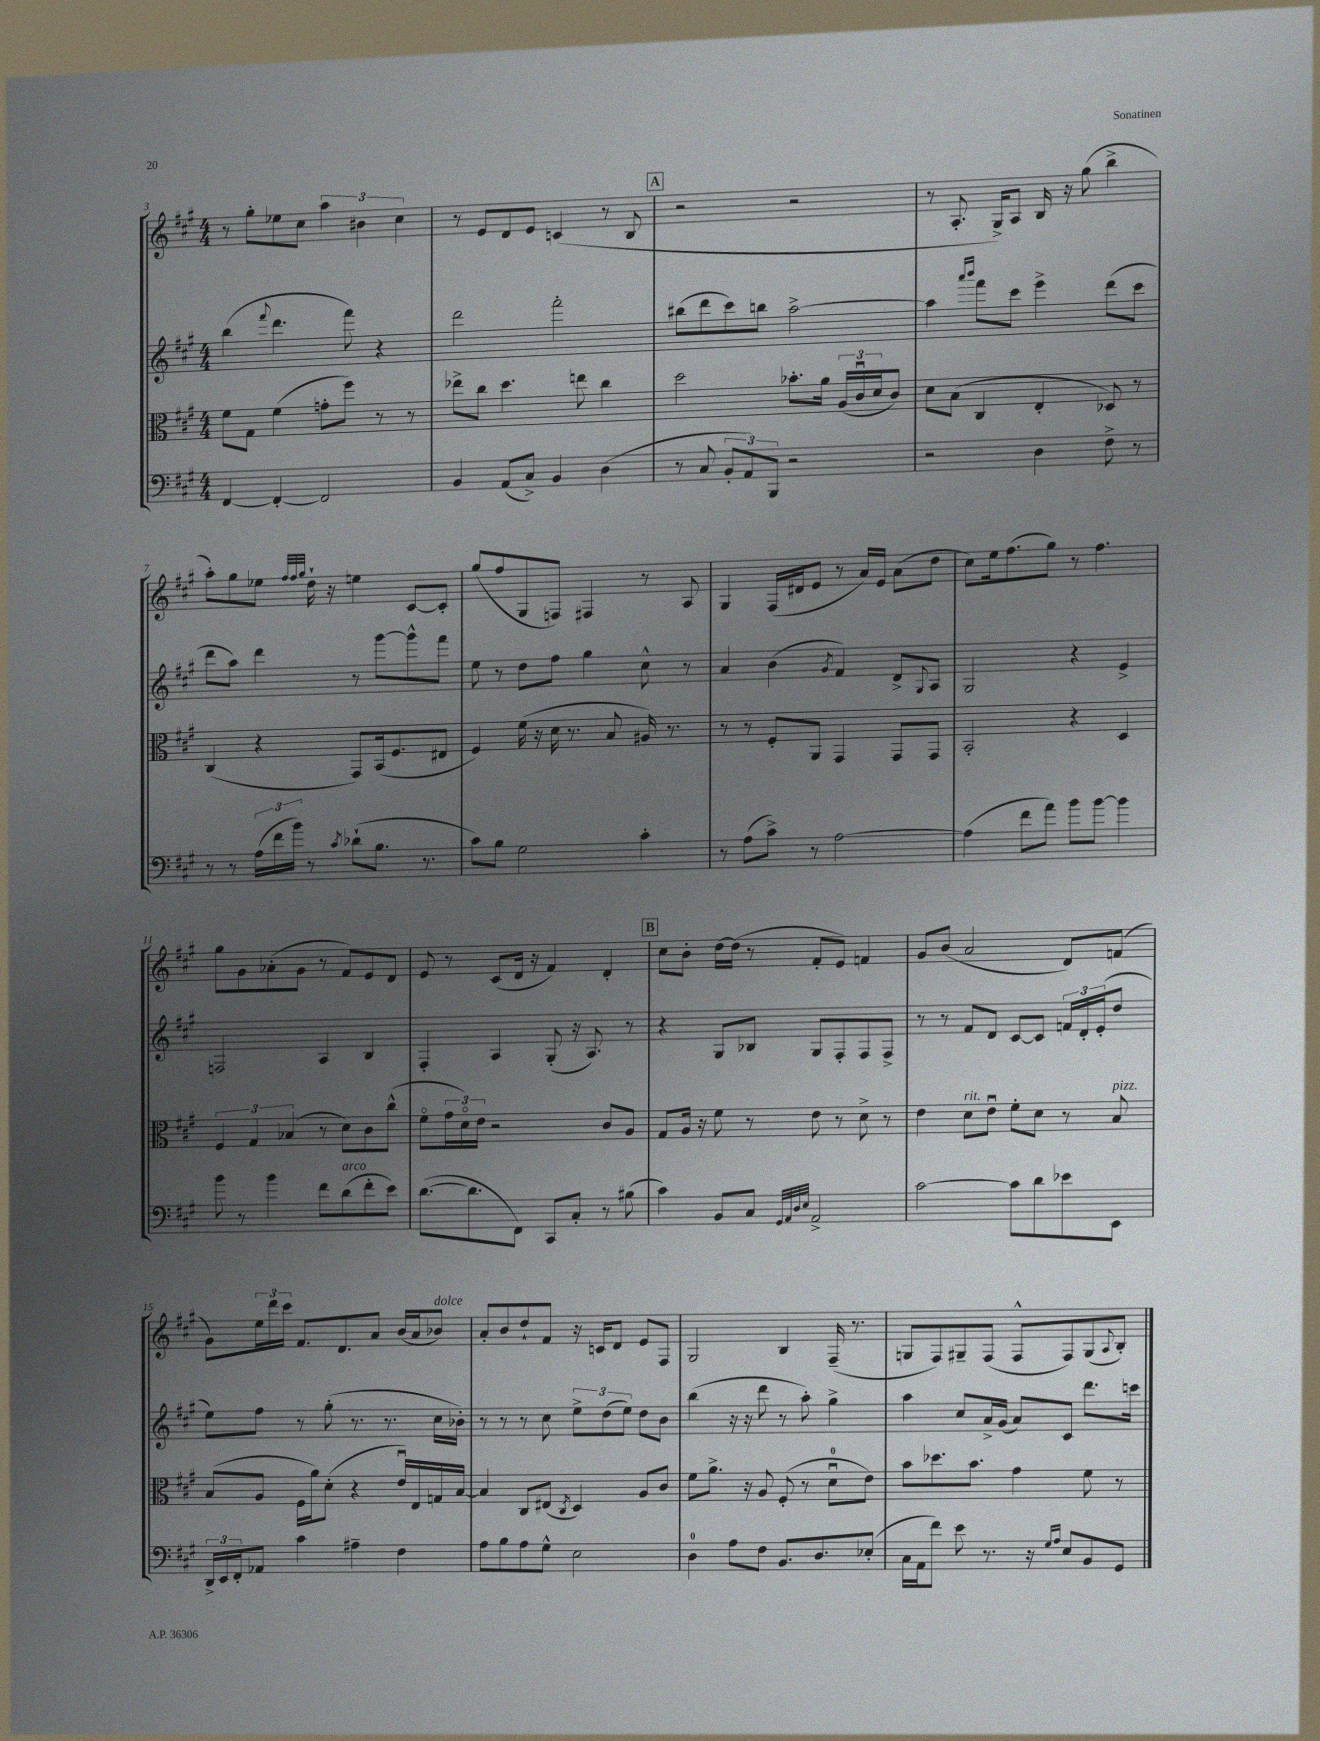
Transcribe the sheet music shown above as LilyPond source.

<<
\new StaffGroup <<
\new Staff = "s0" {
    \clef treble \key a \major \numericTimeSignature \time 4/4
    r8 gis''8-. ees''8 cis''8 \tuplet 3/2 { a''4 bis'4 cis''4 } |
    r8 e'8 d'8 e'8 c'4( r8 b8 |
    \mark \markup { \box "A" } r2 r2 |
    r8 a8.-. gis16->) a8 b16 r16 gis''8( b''4-> |
    a''8-.) gis''8 ees''8 \grace { fis''32 fis''32 gis''32 } d''16-! r16 e''4 cis'8~ cis'8-. |
    gis''8( fis''8 gis8 f8) fis4 r8 a8 |
    gis4 fis16( dis'16 e'8 r8 a'16) e'16 a'8( d''8 |
    cis''8) e''16 fis''8.( gis''8) r8 fis''4. |
    gis''8 gis'8 aes'8-.( gis'8 r8 fis'8) e'8 d'8 |
    e'8 r8 cis'8( d'16 r16 fis'4) d'4-. |
    \mark \markup { \box "B" } cis''8 b'8-. d''16~ d''16( r8 fis'8-. e'8) f'4 |
    gis'8 b'8( a'2 d'8) f'8( |
    gis'8) \tuplet 3/2 { e''16 d'''16 cis'''16 } fis'8. d'8. a'8 b'16( a'16 bes'8^\markup { \italic "dolce" }) |
    a'8-. b'8 d''8-! fis'8 r16 c'16 d'8 e'8 fis8 |
    gis2 b4 fis16--( r8. |
    g8 fis8) gis8-- fis8( fis8-^ fis8) gis8( \appoggiatura { a8 } b8-.) \bar "|." |
}
\new Staff = "s1" {
    \clef treble \key a \major \numericTimeSignature \time 4/4
    b''4( \appoggiatura { fis'''8 } d'''4. fis'''8) r4 |
    d'''2 fis'''2-. |
    \mark \markup { \box "A" } bis''8( d'''8 cis'''8) b''8 a''2~-> |
    a''4 \grace { a'''16 b'''16 } fis'''8 cis'''8 e'''4-> d'''8( cis'''8 |
    d'''8 a''8) d'''4 r8 gis'''8~ gis'''8-^ fis'''8 |
    e''8 r8 d''8 fis''8 gis''4 cis''8-^ r8 |
    a'4 b'4( \acciaccatura { gis'8 } fis'4) d'8-> \appoggiatura { gis8 } a8 |
    gis2 r4 e'4-> |
    f2 a4 b4 |
    fis4-. a4 gis8-.( r16 a8.) r8 |
    \mark \markup { \box "B" } r4 gis8 bes8 gis8 fis8-. fis8 fis8-> |
    r8 r8 fis'8 d'8 cis'8~ cis'8 \tuplet 3/2 { f'16 d'16-. e'16-.( } d''8 |
    e''8) fis''8 r8 gis''8-.( r8. r8. cis''16 bes'16-.) |
    r8 r8 r8 cis''8 \tuplet 3/2 { e''8-> d''8( e''8) } d''8 b'8 |
    b''4( r16 r16 d'''8 r8 a''8-.) gis''4-> |
    a''4 cis''8 a'16-> gis'16( a'8) cis'8 d'''8. c'''16 \bar "|." |
}
\new Staff = "s2" {
    \clef alto \key a \major \numericTimeSignature \time 4/4
    fis'8 gis8 fis'4( g'8-. fis''8) r8 r8 |
    ees''8-> cis''8 d''4. e''8 cis''4 |
    \mark \markup { \box "A" } d''2 bes'8.-. a'16 \tuplet 3/2 { a16( cis'16\downbow d'16 } cis'8) |
    d'8 b8( cis4 e4-. des8) r8 |
    cis4( r4 gis,8) b,16( fis8. eis8 |
    fis4) fis'16( r16 d'16 r8. b8 ais16) r8. |
    r8 r8 fis8-. a,8 gis,4 gis,8 gis,8 |
    b,2-. r4 d4 |
    \tuplet 3/2 { fis4 gis4 bes4( } r8 d'8) cis'8 cis''8-^( |
    fis'8\flageolet \tuplet 3/2 { gis'16 d'16\flageolet) e'16 } r2 cis'8 a8 |
    \mark \markup { \box "B" } gis8 a16 r16 fis'8 r8 e'8 r8 d'8-> r8 |
    e'4 d'8^\markup { \italic "rit." } e'8\downbow fis'8-. d'8 r8 b8^\markup { \italic "pizz." } |
    b8( a8 fis16 a'16) d'8-.( r4 e'16\downbow) e16 g16 b16~ |
    b4 cis8 eis8( \acciaccatura { cis8 } d4) a8 cis'8 |
    fis'8 a'8.-> r16 a8 fis8-.( r8 d'8-0\downbow e'8) |
    b'8 des''8. b'8. gis'4 fis'8 r8 \bar "|." |
}
\new Staff = "s3" {
    \clef bass \key a \major \numericTimeSignature \time 4/4
    fis,4~ fis,4~-. fis,2 |
    b,4 a,8( cis8->) b,4 d4( |
    \mark \markup { \box "A" } r8 cis8 \tuplet 3/2 { b,8-. a,8) b,,8 } r2 |
    r2 d4 fis8-> r8 |
    r8 r8 \tuplet 3/2 { a16( fis'16 b'16) } r8 \acciaccatura { cis'8 } des'8-!( b8. r8. |
    cis'8) b8 gis2 cis'4-. |
    r8 a8( cis'8->) r8 a2~ |
    a4( fis'8 a'8) b'8 b'8~ b'4 |
    b'8 r8 b'4 fis'8 d'8^\markup { \italic "arco" }( fis'8-. e'8) |
    d'8.~( d'8. fis,8) cis,8 cis8-. r8 bis8( |
    \mark \markup { \box "B" } cis'4) b,8 cis8 \grace { gis,32 a,32 d32 e32 } a,2-> |
    cis'2~ cis'8 d'8 ees'8 e,8 |
    \tuplet 3/2 { d,16-> e,16 fis,16-. } aes,8 cis'4 ais4-- fis4 |
    a8 b8 a8 gis8-^ e2 |
    d4-0 a8 fis8 b,8. d8. ees8-.( |
    cis16 a,16 fis'8) e'8 r8. r16 \grace { gis16 a16 } e8 b,8 gis,8 \bar "|." |
}
>>
>>
\layout { \context { \Score currentBarNumber = #3 } }
